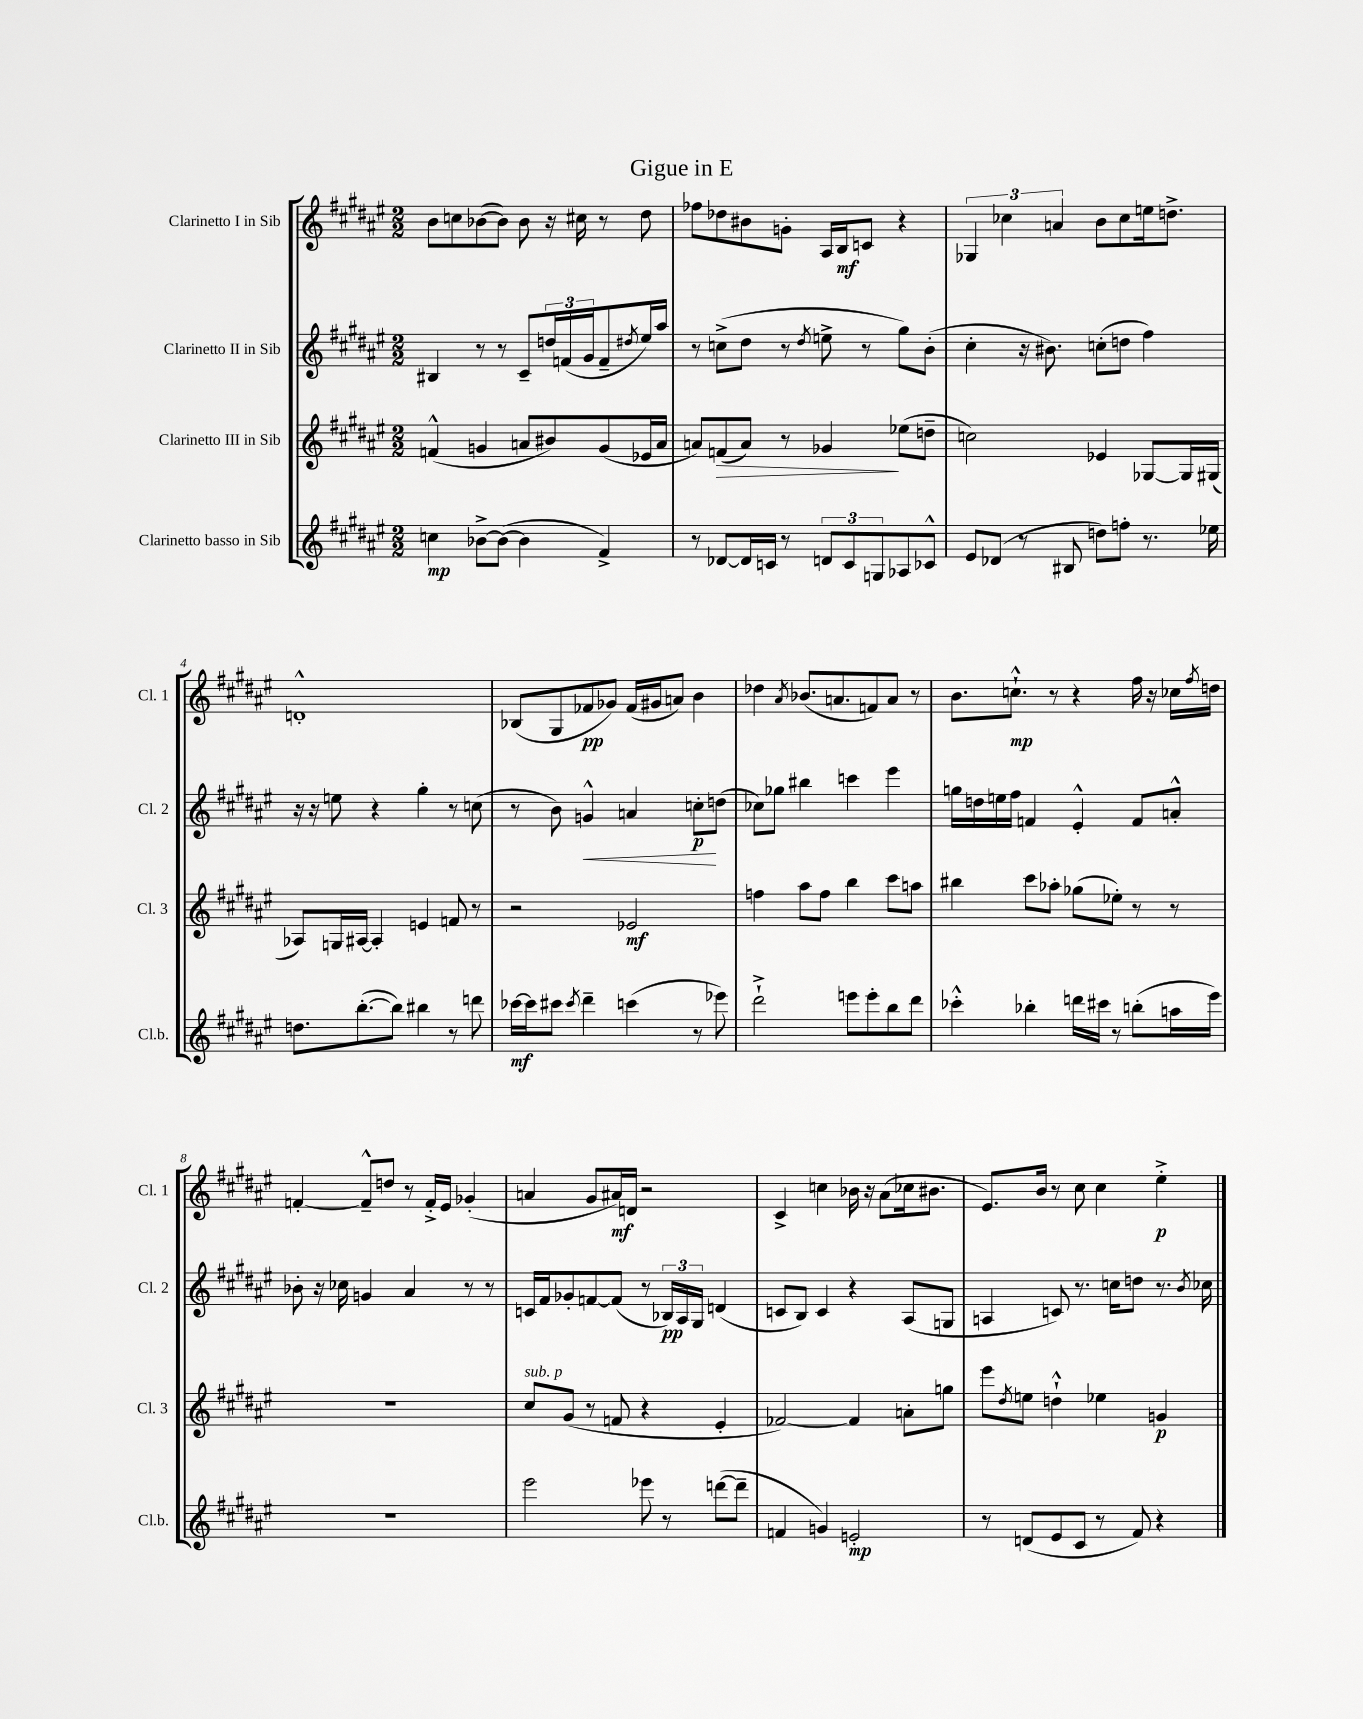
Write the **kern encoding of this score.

**kern	**dynam	**kern	**dynam	**kern	**dynam	**kern	**dynam
*part4	*part4	*part3	*part3	*part2	*part2	*part1	*part1
*staff4	*staff4	*staff3	*staff3	*staff2	*staff2	*staff1	*staff1
*I"Clarinetto basso in Sib	*	*I"Clarinetto III in Sib	*	*I"Clarinetto II in Sib	*	*I"Clarinetto I in Sib	*
*I'Cl.b.	*	*I'Cl. 3	*	*I'Cl. 2	*	*I'Cl. 1	*
*clefG2	*	*clefG2	*	*clefG2	*	*clefG2	*
*k[f#c#g#d#a#e#]	*	*k[f#c#g#d#a#e#]	*	*k[f#c#g#d#a#e#]	*	*k[f#c#g#d#a#e#]	*
*M2/2	*	*M2/2	*	*M2/2	*	*M2/2	*
=1	=1	=1	=1	=1	=1	=1	=1
4ccn\	mp	(4fn^^/	.	4B#X/	.	8b\L	.
.	.	.	.	.	.	8ccn\	.
[8b-X^\L	.	4gn/	.	8r	.	([8b-X\	.
(8b-\J_	.	.	.	8r	.	8b-\J])	.
4b-\]	.	8an/L	.	8c#~/L	.	8b-\	.
.	.	8b#X/)	.	24ddn/L	.	16r	.
.	.	.	.	(24fn/	.	.	.
.	.	.	.	.	.	16cc#X\	.
.	.	.	.	24g#/J	.	.	.
4f#^/)	.	(8g/	.	8f~/	.	8r	.
.	.	.	.	8qdd#X/	.	.	.
.	.	16e-X/L	.	16ee#/L)	.	8dd#\	.
.	.	16a/JJ	.	16aa#/JJ	.	.	.
=2	=2	=2	=2	=2	=2	=2	=2
8r	.	8an/L)	.	8r	.	8ff-X\L	.
!	!	!	!LO:HP:b	!	!	!	!
[8d-X/L	.	(8fn/	>	(8ccn^\L	.	8dd-X\	.
16d-/L]	.	8a/J)	.	8dd#\J	.	8b#X\	.
16cn/JJ	.	.	.	.	.	.	.
8r	.	8r	.	8r	.	8gn'\J	.
.	.	.	.	8qdd#/	.	.	.
12dn/L	.	4g-X/	.	8een^\	.	16A#/LL	.
.	.	.	.	.	.	16B/J	mf
12c/	.	.	.	.	.	.	.
.	.	.	.	8r	.	8cn/J	.
12Gn/	.	.	.	.	.	.	.
8A-X/	.	(8ee-X\L	]	8gg#\L)	.	4r	.
8c-X^^/J	.	8ddn~\J	.	(8b'\J	.	.	.
=3	=3	=3	=3	=3	=3	=3	=3
8e#/L	.	2ccn\)	.	4cc#'\	.	6G-X/	.
(8d-X/J	.	.	.	.	.	.	.
.	.	.	.	.	.	6cc-X\	.
8r	.	.	.	16r	.	.	.
.	.	.	.	8.b#X\)	.	.	.
.	.	.	.	.	.	6an/	.
8B#X/	.	.	.	.	.	.	.
8ddn\L)	.	4e-X/	.	(8ccn'\L	.	8b\L	.
8ffn'\J	.	.	.	8ddn\J	.	8cc-\	.
8.r	.	[8G-X/L	.	4ff#\)	.	16een\k	.
.	.	.	.	.	.	8.ddn^\J	.
.	.	16G-/L]	.	.	.	.	.
16ee-X\	.	(16G#X/JJ	.	.	.	.	.
!!LO:LB:g=z
=4	=4	=4	=4	=4	=4	=4	=4
8.ddn\L	.	8A-X/L)	.	16r	.	1dn'^^	.
.	.	.	.	16r	.	.	.
.	.	16Gn/L	.	8een\	.	.	.
([8.bb'\	.	[16A#X/JJ	.	.	.	.	.
.	.	4A#'/]	.	4r	.	.	.
8bb\J])	.	.	.	.	.	.	.
4bb#X\	.	4en/	.	4gg#'\	.	.	.
8r	.	8fn/	.	8r	.	.	.
8dddn\	.	8r	.	(8ccn\	.	.	.
=5	=5	=5	=5	=5	=5	=5	=5
[16ccc-X\LL	mf	2r	.	8r	.	(8B-X/L	.
16ccc-\J]	.	.	.	.	.	.	.
8ccc#X\J	.	.	.	8b\)	.	8G#/	.
8qccc#/	.	.	.	.	.	.	.
!	!	!	!	!	!LO:HP:b	!	!
4ddd#~\	.	.	.	4gn^^/	<	8f-X/	pp
.	.	.	.	.	.	8g-X/J)	.
(4cccn\	.	2e-X/	mf	4an/	.	(16f-/LL	.
.	.	.	.	.	.	16g#X/J	.
.	.	.	.	.	.	8an/J)	.
8r	.	.	.	8ccn'\L	p	4b\	.
8eee-X\)	.	.	.	(8ddn\J	[	.	.
=6	=6	=6	=6	=6	=6	=6	=6
2ddd#`^\	.	4ffn\	.	8cc-X\L)	.	4dd-X\	.
.	.	.	.	8gg-X\J	.	.	.
.	.	.	.	.	.	8qa#/	.
.	.	8aa#\L	.	4bb#X\	.	(8.b-X/L	.
.	.	8ff\J	.	.	.	.	.
.	.	.	.	.	.	8.an/	.
8eeen\L	.	4bb\	.	4cccn\	.	.	.
8eee'\	.	.	.	.	.	8fn/)	.
8bb\	.	8ccc#\L	.	4eee#\	.	8a/J	.
8ddd#\J	.	8aan\J	.	.	.	8r	.
=7	=7	=7	=7	=7	=7	=7	=7
4ccc-X'^^\	.	4bb#X\	.	16ggn\LL	.	8.b\L	.
.	.	.	.	16ddn\	.	.	.
.	.	.	.	16een\	.	.	.
.	.	.	.	16ff#\JJ	.	8.ccn`^^\J	mp
4bb-X'\	.	8ccc#\L	.	4fn/	.	.	.
.	.	8aa-X'\J	.	.	.	8r	.
16dddn\LL	.	(8gg-X\L	.	4e#'^^/	.	4r	.
16ccc#X\JJ	.	.	.	.	.	.	.
8r	.	8ee-X'\J)	.	.	.	.	.
(8bbn'\L	.	8r	.	8f/L	.	16ff#\	.
.	.	.	.	.	.	16r	.
16aan\L	.	8r	.	8an'^^/J	.	16cc-X\LL	.
.	.	.	.	.	.	8qff#/	.
16eee#\JJ)	.	.	.	.	.	16ddn\JJ	.
!!LO:LB:g=z
=8	=8	=8	=8	=8	=8	=8	=8
1r	.	1r	.	8b-X'\	.	[4fn'/	.
.	.	.	.	16r	.	.	.
.	.	.	.	16cc-X\	.	.	.
.	.	.	.	4gn/	.	8f~^^/L]	.
.	.	.	.	.	.	8ddn/J	.
.	.	.	.	4a#/	.	8r	.
.	.	.	.	.	.	16f'^/LL	.
.	.	.	.	.	.	16e#/JJ	.
.	.	.	.	8r	.	(4g-X'/	.
.	.	.	.	8r	.	.	.
=9	=9	=9	=9	=9	=9	=9	=9
!	!	!LO:TX:a:i:t=sub. p	!	!	!	!	!
2eee#\	.	8cc#/L	.	16cn/LL	.	4an/	.
.	.	.	.	16f#/J	.	.	.
.	.	(8g#/J	.	8g-X'/	.	.	.
.	.	8r	.	[8fn/	.	8g#/L	.
.	.	8fn/	.	(8f/J]	.	16a#X/L)	mf
.	.	.	.	.	.	16dn/JJ	.
8eee-X\	.	4r	.	8r	.	2r	.
8r	.	.	.	24B-X/LL)	pp	.	.
.	.	.	.	24A#/	.	.	.
.	.	.	.	24G#/JJ	.	.	.
([8dddn\L	.	4e#'/	.	(4dn/	.	.	.
8ddd~\J]	.	.	.	.	.	.	.
=10	=10	=10	=10	=10	=10	=10	=10
4fn/	.	[2f-X/)	.	8cn/L	.	4c#^/	.
.	.	.	.	8B/J)	.	.	.
4gn/)	.	.	.	4c/	.	4ccn\	.
2en'/	mp	4f-/]	.	4r	.	16b-X\	.
.	.	.	.	.	.	16r	.
.	.	.	.	.	.	(8a#\L	.
.	.	8an'\L	.	(8A#/L	.	16cc-X\k	.
.	.	.	.	.	.	8.b#X\J	.
.	.	8ggn\J	.	8Gn/J	.	.	.
=11	=11	=11	=11	=11	=11	=11	=11
8r	.	8eee#\L	.	4An/	.	8.e#/L)	.
.	.	8qdd#/	.	.	.	.	.
(8dn/L	.	8een\J	.	.	.	.	.
.	.	.	.	.	.	16b/Jk	.
8e#/	.	4ddn`^^\	.	8cn/)	.	8r	.
8c#/J	.	.	.	8.r	.	8cc#\	.
8r	.	4ee-X\	.	.	.	4cc#\	.
.	.	.	.	16ccn\KL	.	.	.
8f#/)	.	.	.	8ddn\J	.	.	.
4r	.	4gn/	p	8.r	.	4ee#'^\	p
.	.	.	.	8qb/	.	.	.
.	.	.	.	16cc-X\	.	.	.
==	==	==	==	==	==	==	==
*-	*-	*-	*-	*-	*-	*-	*-
